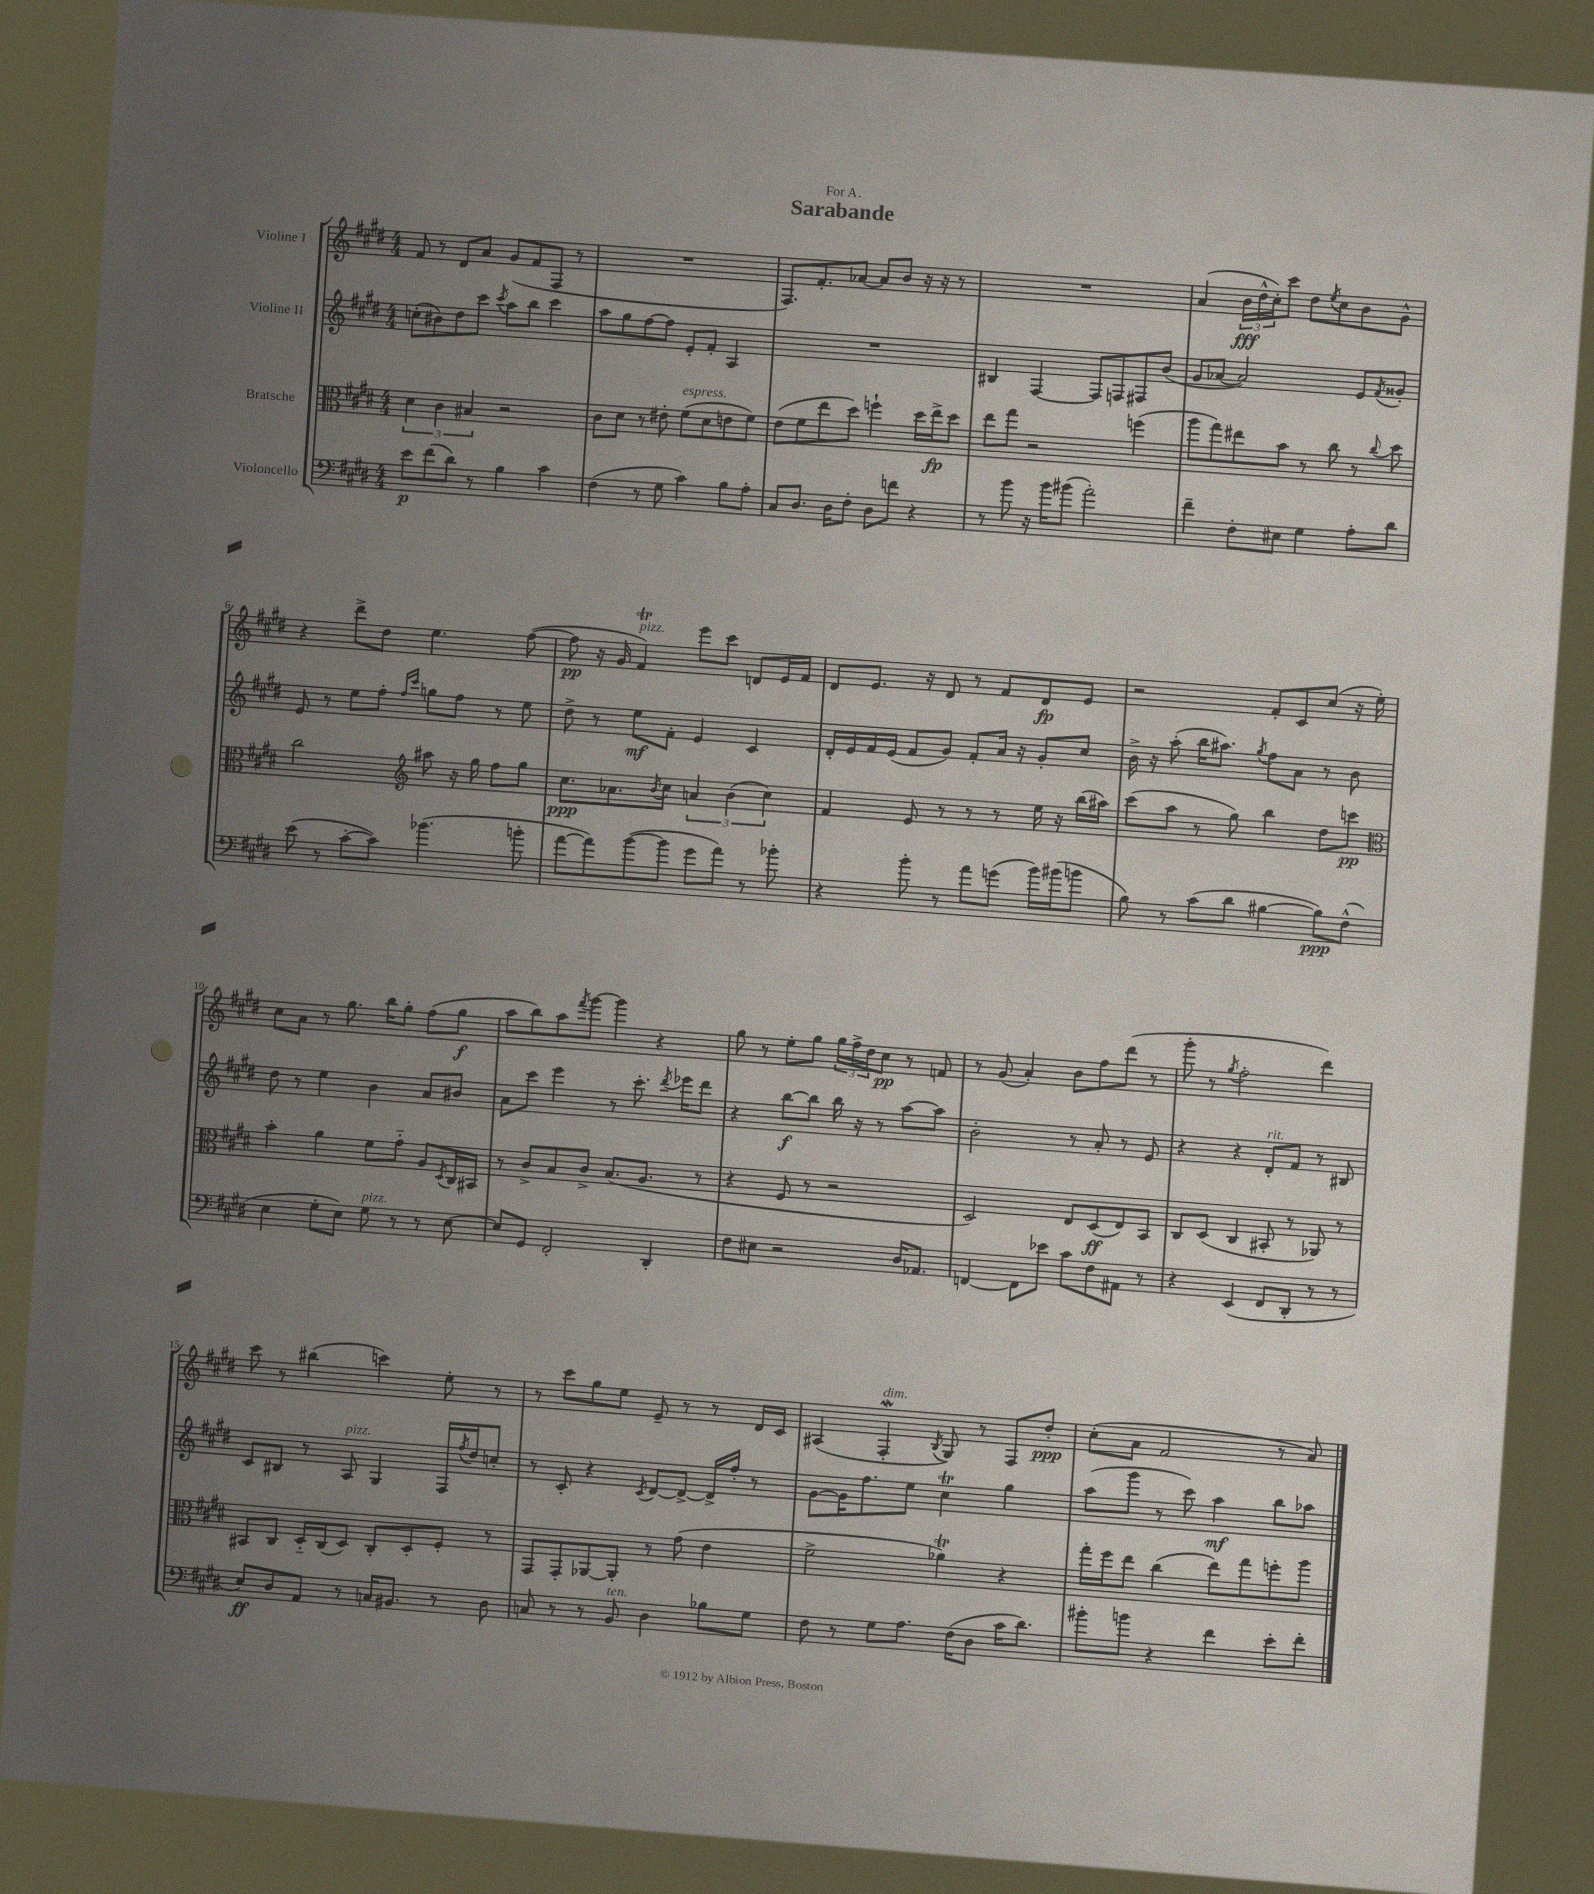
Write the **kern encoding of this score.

**kern	**dynam	**kern	**dynam	**kern	**dynam	**kern	**dynam
*part4	*part4	*part3	*part3	*part2	*part2	*part1	*part1
*staff4	*staff4	*staff3	*staff3	*staff2	*staff2	*staff1	*staff1
*I"Violoncello	*	*I"Bratsche	*	*I"Violine II	*	*I"Violine I	*
*clefF4	*	*clefC3	*	*clefG2	*	*clefG2	*
*k[f#c#g#d#]	*	*k[f#c#g#d#]	*	*k[f#c#g#d#]	*	*k[f#c#g#d#]	*
*M4/4	*	*M4/4	*	*M4/4	*	*M4/4	*
=1	=1	=1	=1	=1	=1	=1	=1
8e\L	p	6d#\	.	(8ccn'\L	.	8f#/	.
(8f#\	.	.	.	8b#X\)	.	8r	.
.	.	6c#\	.	.	.	.	.
8d#\J)	.	.	.	8dd#\	.	8d#/L	.
.	.	6B#X/	.	.	.	.	.
8r	.	.	.	8ccc#\J	.	8a/J	.
.	.	.	.	8qccc#/	.	.	.
4B\	.	2r	.	8aa\L	.	(8g#/L	.
.	.	.	.	8bb\J	.	8f#/	.
4c#\	.	.	.	4ccc#\	.	8F#/J	.
.	.	.	.	.	.	8r	.
=2	=2	=2	=2	=2	=2	=2	=2
(4F#\	.	8c#\L	.	8aa\L	.	1r	.
.	.	8d#\J	.	8gg#\	.	.	.
8r	.	8r	.	[8ff#\	.	.	.
8G#\	.	8e#X'\	.	8ff#\J]	.	.	.
!	!	!LO:TX:a:i:t=espress.	!	!	!	!	!
4c#\)	.	(8f#\L	.	8e'/L	.	.	.
.	.	8d#\	.	8f#'/J	.	.	.
8B\L	.	8en\	.	4A/	.	.	.
8A'\J	.	8f#\J)	.	.	.	.	.
=3	=3	=3	=3	=3	=3	=3	=3
8C#/L	.	(8e\L	.	1r	.	8.F#/L)	.
8.D#/J	.	8f#\	.	.	.	.	.
.	.	.	.	.	.	8.f#'/	.
.	.	8ee\	.	.	.	.	.
16D#\KL	.	.	.	.	.	.	.
8F#'\J	.	8dd#\J)	.	.	.	[8a-X/J	.
8D#\L	.	4ffn`\	.	.	.	8a-/L]	.
8fn\J	.	.	.	.	.	8b/J	.
4r	.	16dd#\LL	.	.	.	16r	.
.	.	16ee^\J	fp	.	.	16r	.
.	.	8dd#\J	.	.	.	8r	.
=4	=4	=4	=4	=4	=4	=4	=4
8r	.	8ee\L	.	4B#X/	.	1r	.
8b\	.	8gg#\J	.	.	.	.	.
16r	.	2r	.	[4F#/	.	.	.
16b\KL	.	.	.	.	.	.	.
(8b#X\J	.	.	.	.	.	.	.
2a'\)	.	.	.	8F#/L]	.	.	.
.	.	.	.	8Fn/	.	.	.
.	.	(4ffn\	.	8F#X/	.	.	.
.	.	.	.	(8b/J	.	.	.
=5	=5	=5	=5	=5	=5	=5	=5
4f#~\	.	8aa\L	.	8g#/L	.	(4a/	.
.	.	8gg#\)	.	[8a-X/J	.	.	.
8F#'\L	.	8ee#X\	.	2a-/])	.	24b\LL	fff
.	.	.	.	.	.	24dd#^^\	.
.	.	.	.	.	.	24cc#'\J)	.
8E#X\J	.	8b\J	.	.	.	8ccc#\J	.
4G#\	.	8r	.	.	.	8dd#\L	.
.	.	.	.	.	.	8qee/	.
.	.	8cc#\	.	.	.	8cc#\	.
8A'\L	.	8r	.	8e/L	.	8b\	.
.	.	8qqcc#/	.	8qf#/	.	.	.
8d#\J	.	8dd#\	.	8g##X'/J	.	8g#^^\J	.
!!LO:LB:g=z
=6	=6	=6	=6	=6	=6	=6	=6
(8e\	.	2cc#\	.	8e/	.	4r	.
8r	.	.	.	8r	.	.	.
[8c#'\L	.	.	.	8ee\L	.	8ddd#^\L	.
8c#\J])	.	.	.	8ff#'\J	.	8dd#\J	.
*	*	*clefG2	*	*	*	*	*
.	.	.	.	16qqff#/LL	.	.	.
.	.	.	.	16qqccc#/JJ	.	.	.
(4.b-X\	.	8aa#X\	.	8ggn\L	.	4.ee\	.
.	.	16r	.	8ff#\J	.	.	.
.	.	16gg#\	.	.	.	.	.
.	.	8ff#\L	.	8r	.	.	.
8bn'\	.	8gg#\J	.	8ee\	.	([8ff#\	.
=7	=7	=7	=7	=7	=7	=7	=7
[8a\L	.	8.cc#\L	ppp	8dd#^\	.	8ff#\]	pp
8a\])	.	.	.	8r	.	16r	.
.	.	8.a-X\	.	.	.	16g#/	.
!	!	!	!	!	!	!LO:TX:a:i:t=pizz.	!
([8b\	.	.	.	8ee\L	mf	4f#T/)	.
.	.	8qb/	.	.	.	.	.
8b\J]	.	8cc#\J	.	8f#'\J	.	.	.
8g#\L	.	6an/	.	4e/	.	8eee\L	.
8a\J)	.	.	.	.	.	8ccc#\J	.
.	.	(6b\	.	.	.	.	.
8r	.	.	.	4c#/	.	8dn/L	.
.	.	6cc#\)	.	.	.	.	.
8b-X'\	.	.	.	.	.	16e/L	.
.	.	.	.	.	.	16f#/JJ	.
=8	=8	=8	=8	=8	=8	=8	=8
4r	.	4f#/	.	16d#'/LL	.	8d#/L	.
.	.	.	.	16e/	.	.	.
.	.	.	.	16f#/	.	8.e/J	.
.	.	.	.	(16e/JJ	.	.	.
8b'\	.	8e/	.	8f#/L	.	.	.
.	.	.	.	.	.	16r	.
8r	.	8r	.	8g#/J)	.	8d#/	.
8a\L	.	8r	.	8f#'/L	.	8r	.
(8gn\J	.	8r	.	16a/Jk	.	8f#/L	.
.	.	.	.	16r	.	.	.
16b\LL)	.	16ee\	.	8g#'/L	.	8d#/	fp
(16b#X\J	.	16r	.	.	.	.	.
8bn\J	.	(16bb\LL	.	8cc#/J	.	8e/J	.
.	.	16aa#X\JJ)	.	.	.	.	.
=9	=9	=9	=9	=9	=9	=9	=9
8B\)	.	(8ccc#\L	.	16b^\	.	2r	.
.	.	.	.	16r	.	.	.
8r	.	8aa\J	.	(8aa'\	.	.	.
(8c#\L	.	8r	.	16bb\KL	.	.	.
.	.	.	.	8.aa#X\J)	.	.	.
8d#\J	.	8gg#\)	.	.	.	.	.
.	.	.	.	8qgg#/	.	.	.
[4B#X\	.	4bb\	.	8ff#\L	.	8f#'/L	.
.	.	.	.	8a\J	.	8c#/	.
8B#\L])	ppp	8dd#\L	.	8r	.	(8cc#/J	.
(8F#^^\J	.	8cccn\J	pp	8b\	.	16r	.
.	.	.	.	.	.	16ee'\)	.
!!LO:LB:g=z
=10	=10	=10	=10	=10	=10	=10	=10
*	*	*clefC3	*	*	*	*	*
4E\	.	4b'\	.	8dd#\	.	8cc#\L	.
.	.	.	.	8r	.	8a\J	.
8G#'\L	.	4a\	.	4ee\	.	8r	.
8E\J)	.	.	.	.	.	8.gg#\	.
!LO:TX:a:i:t=pizz.	!	!	!	!	!	!	!
8G#\	.	8f#\L	.	4b\	.	.	.
.	.	.	.	.	.	16bb\KL	.
8r	.	8g#\J	.	.	.	8gg#'\J	.
8r	.	8A/L	.	8a/L	.	(8ff#\L	.
.	.	8qD#/	.	.	.	.	.
[8E\	.	16C#/L	.	8b#X/J	.	8gg#\J	f
.	.	16BB#X/JJ	.	.	.	.	.
=11	=11	=11	=11	=11	=11	=11	=11
8E/L]	.	8r	.	8a\L	.	8aa\L	.
8GG#/J	.	8c#^/L	.	8ccc#\J	.	8bb\)	.
2FF#'/	.	8B/	.	4eee\	.	8aa\	.
.	.	.	.	.	.	8qfff#/	.
.	.	8c#^/J	.	.	.	[8ggg#\J	.
.	.	(8.B/L	.	8r	.	4ggg#\]	.
.	.	.	.	8.ccc#'\	.	.	.
.	.	8.A/J	.	.	.	.	.
4DD#'/	.	.	.	.	.	4r	.
.	.	.	.	8qddd#/	.	.	.
.	.	.	.	16eee-X\KL	.	.	.
.	.	8r	.	8ddd#\J	.	.	.
=12	=12	=12	=12	=12	=12	=12	=12
8F#\L	.	4r	.	4r	.	8gg#\	.
8E#X\J	.	.	.	.	.	8r	.
2r	.	8F#/	.	[8bb\L	f	8ee'\L	.
.	.	8r	.	8bb\J]	.	8gg#\J	.
.	.	2r	.	16bb\	.	24gg#\LL	.
.	.	.	.	.	.	24ff#^\	.
.	.	.	.	16r	.	.	.
.	.	.	.	.	.	24dd#\J	.
.	.	.	.	8r	.	8cc#\J	pp
16D#/KL	.	.	.	[8aa\L	.	8r	.
8.AA-X/J	.	.	.	.	.	.	.
.	.	.	.	8aa\J]	.	8fn/	.
=13	=13	=13	=13	=13	=13	=13	=13
[4FFn/	.	2D#/)	.	2b'\	.	8r	.
.	.	.	.	.	.	(8g#/	.
8FF\L]	.	.	.	.	.	4a'/)	.
8e-X\J	.	.	.	.	.	.	.
8c#\L	.	8E/L	.	8r	.	8b\L	.
8F#\	.	(8D#/	ff	8a'/	.	8ff#\	.
8AA#X\J	.	8E/)	.	8r	.	(8ddd#\J	.
8r	.	8BB/J	.	8e/	.	8r	.
=14	=14	=14	=14	=14	=14	=14	=14
4r	.	8C#/L	.	4r	.	8ggg#'\	.
.	.	(8D#/J	.	.	.	8r	.
.	.	.	.	.	.	8qgg#/	.
(4EE/	.	4C#/	.	4r	.	2ff#'\	.
!	!	!	!	!LO:TX:a:i:t=rit.	!	!	!
8FF#/L	.	8BB#X'/	.	8d#'/L	.	.	.
8DD#'/J	.	8r	.	8f#/J	.	.	.
8r	.	8AA-X/)	.	8r	.	4ddd#\)	.
8r	.	8r	.	8B#X/	.	.	.
!!LO:LB:g=z
=15	=15	=15	=15	=15	=15	=15	=15
8E/L)	ff	8BB#X/L	.	8c#/L	.	8ccc#\	.
8D#/	.	8C#/J	.	8B#X/J	.	8r	.
8AA/J	.	16D#/LL	.	8r	.	(4bb#X\	.
.	.	(16C#/J	.	.	.	.	.
!	!	!	!	!LO:TX:a:i:t=pizz.	!	!	!
8r	.	8D#/J)	.	8A/	.	.	.
16Cn/KL	.	8C#'/L	.	4G#/	.	4cccn\)	.
8.BB#X/J	.	.	.	.	.	.	.
.	.	8D#'/	.	.	.	.	.
8r	.	8F#'/J	.	16F#/LL	.	8ee'\	.
.	.	.	.	8qff#/	.	.	.
.	.	.	.	16dd#/J	.	.	.
8D#\	.	8r	.	8ccn'/J	.	8r	.
=16	=16	=16	=16	=16	=16	=16	=16
8Cn/	.	8GG#/L	.	8r	.	8r	.
8r	.	8GG#'/	.	8c#'/	.	8ccc#\L	.
8r	.	[8AA-X/	.	4r	.	8gg#\	.
!LO:TX:a:i:t=ten.	!	!	!	!	!	!	!
8BB/	.	8AA-'/J]	.	.	.	8ee\J	.
.	.	.	.	8qc#/	.	.	.
4D#\	.	8r	.	[8d#/L	.	8e~/	.
.	.	(8g#\	.	8d#^/J_	.	8r	.
8B-X\L	.	4e\	.	16d#^/LL]	.	8r	.
.	.	.	.	16ff#'/JJ	.	.	.
8G#\J	.	.	.	8r	.	16d#/LL	.
.	.	.	.	.	.	16c#/JJ	.
=17	=17	=17	=17	=17	=17	=17	=17
8F#\	.	2f#^\	.	[8g#\L	.	(4A#X/	.
8r	.	.	.	16g#\K]	.	.	.
.	.	.	.	8.ff#\	.	.	.
!	!	!	!	!	!	!LO:TX:a:i:t=dim.	!
8G#\L	.	.	.	.	.	4F#W'/	.
8.A\J	.	.	.	8ee\J	.	.	.
.	.	.	.	.	.	8qB/	.
.	.	4a-XT\)	.	4cc#T\	.	8G#/)	.
(16F#\KL	.	.	.	.	.	.	.
8D#\J	.	.	.	.	.	8r	.
16c#\KL	.	4r	.	4gg#\	.	8F#/L	.
8.d#\J)	.	.	.	.	.	.	.
.	.	.	.	.	.	8dd#'/J	ppp
=18	=18	=18	=18	=18	=18	=18	=18
8b#X'\L	.	16gg#'\LL	.	(8aa\L	.	(8cc#'\L	.
.	.	16ff#\J	.	.	.	.	.
8bn\J	.	8ee\J	.	8ggg#\J	.	8a\J	.
4r	.	(4cc#\	.	8r	.	2f#/	.
.	.	.	.	8ccc#\)	.	.	.
4f#\	.	8ee\L)	.	4aa\	mf	.	.
.	.	8gg#\	.	.	.	.	.
8e'\L	.	8ffn'\	.	8bb\L	.	8r	.
8f#'\J	.	8aa\J	.	8aa-X\J	.	8a/)	.
==	==	==	==	==	==	==	==
*-	*-	*-	*-	*-	*-	*-	*-
